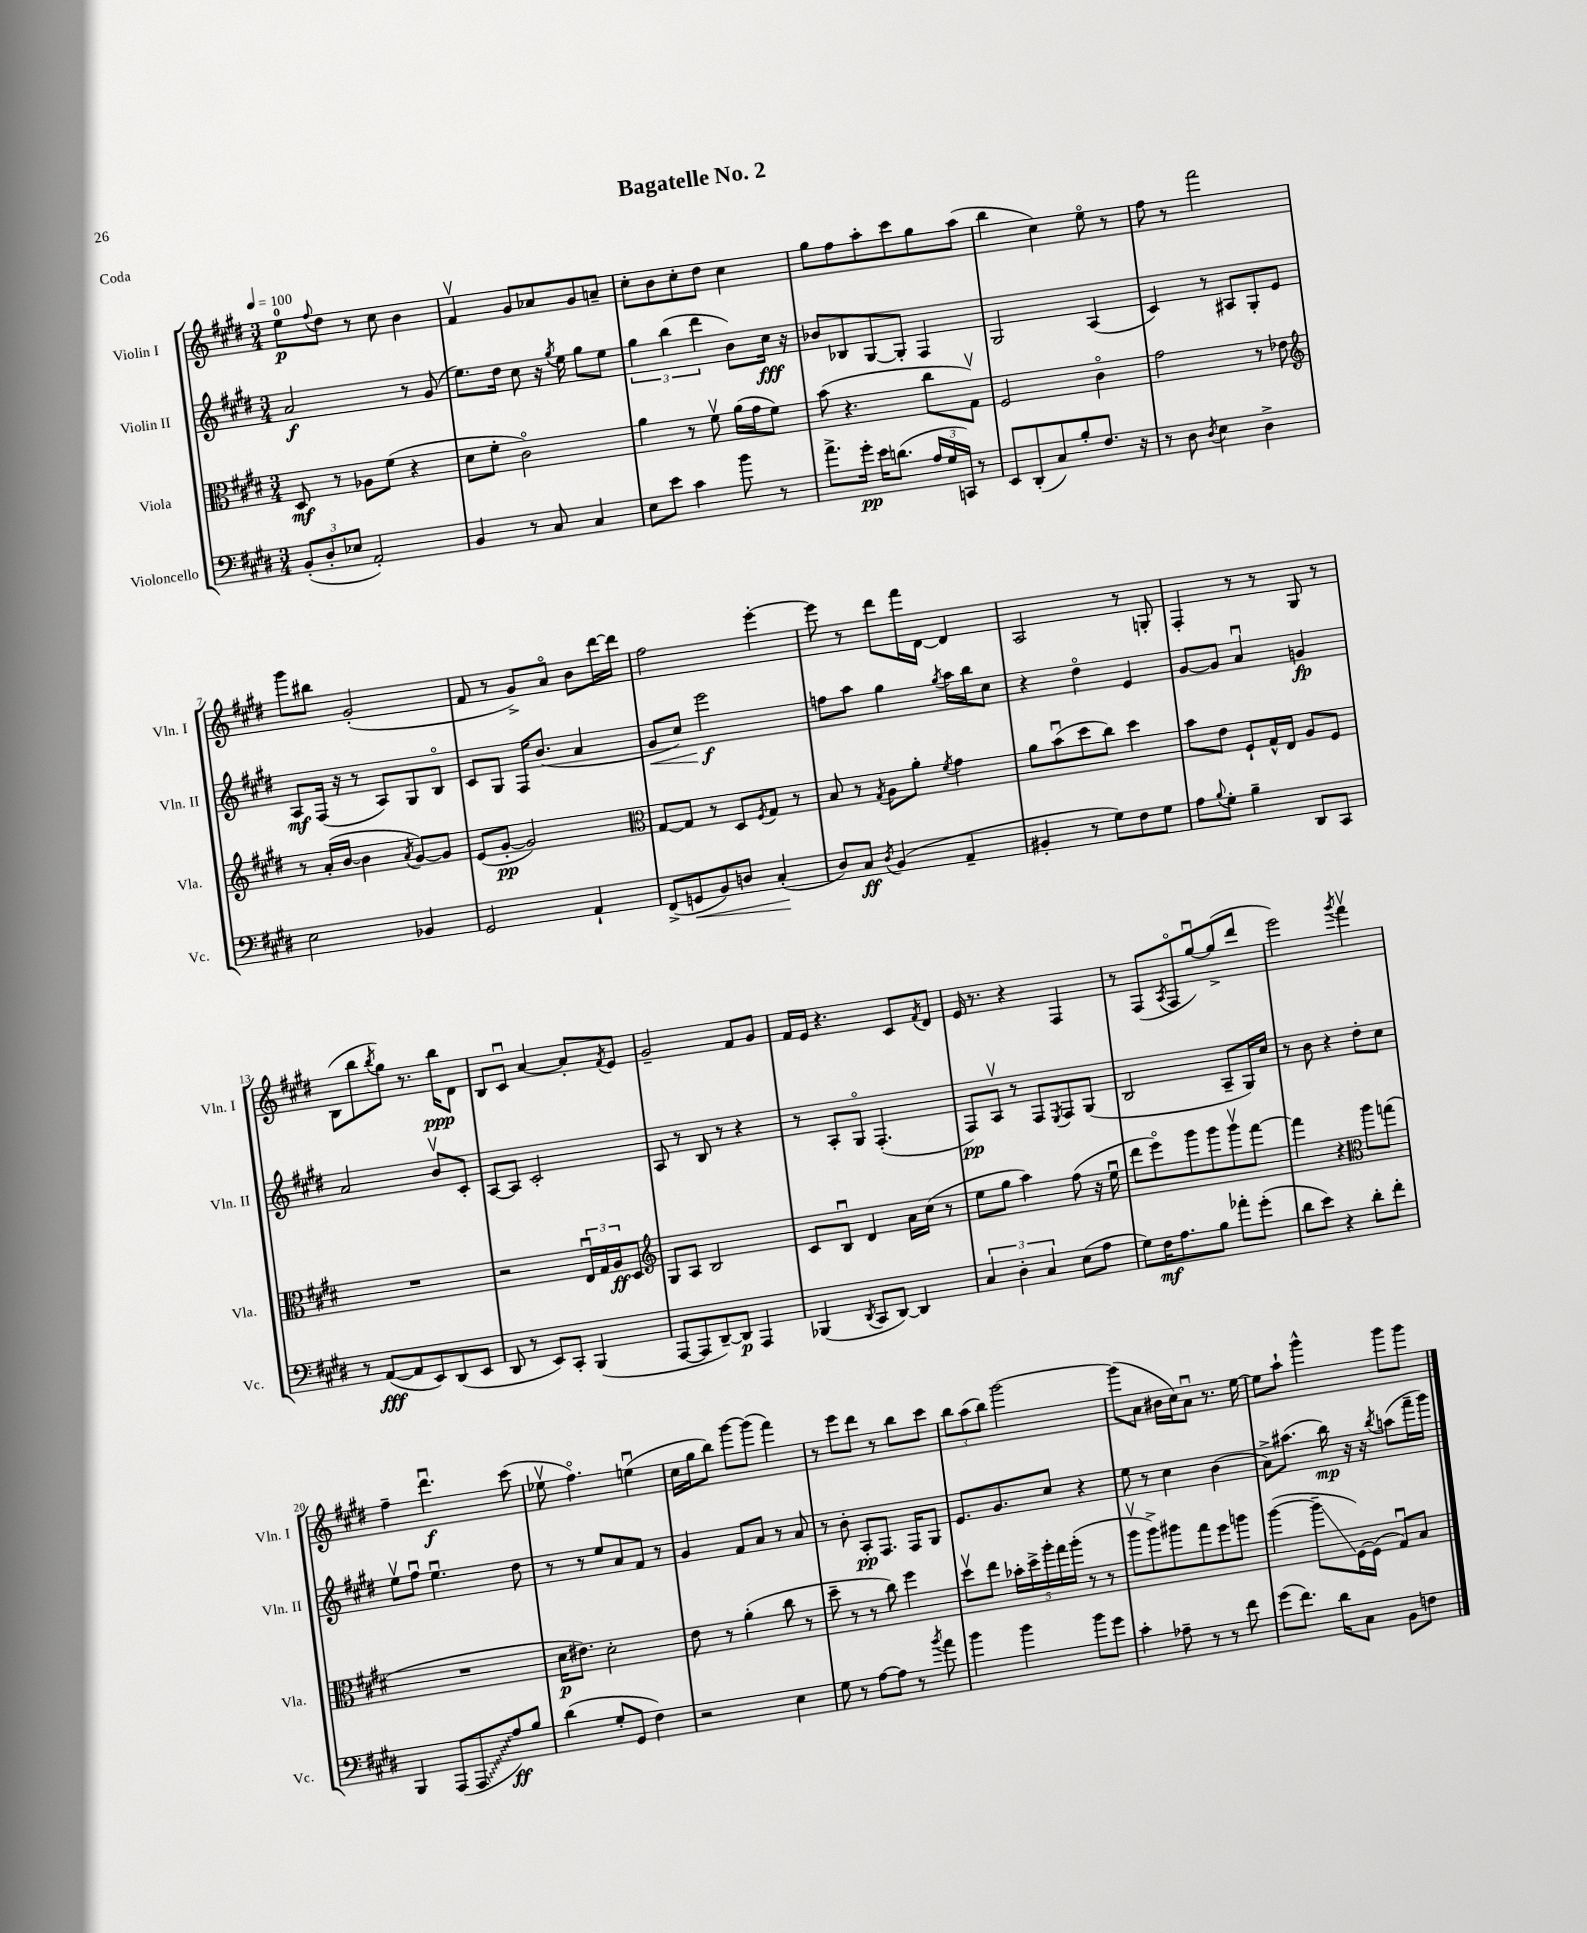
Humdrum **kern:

**kern	**kern	**kern	**kern
*staff4	*staff3	*staff2	*staff1
*clefF4	*clefC3	*clefG2	*clefG2
*k[f#c#g#d#]	*k[f#c#g#d#]	*k[f#c#g#d#]	*k[f#c#g#d#]
*M3/4	*M3/4	*M3/4	*M3/4
*MM100	*MM100	*MM100	*MM100
(12BB'/L	8D#/	2a/	8ee\L
12D#'/	.	.	.
.	.	.	8qqff#/
.	8r	.	8dd#\J
12E-/J	.	.	.
2AA'/)	8A-\L	.	8r
.	(8f#\J	.	8cc#\
.	4r	8r	4b\
.	.	(8g#/	.
=	=	=	=
4BB/	8d#\L	8.ee\L)	4f#v/
.	8f#'\J	.	.
.	.	16dd#\Jk	.
8r	2c#o\)	8cc#\	8g#/L
8C#/	.	16r	8a-/
.	.	8qgg#/	.
.	.	16ee\	.
4C#/	.	8gg#\L	8g#/
.	.	8ee\J	8a~/J
=	=	=	=
8E\L	4a\	6gg#\	8cc#'\L
8e\J	.	.	8b\
.	.	(6bb\	.
4c#\	8r	.	8cc#'\
.	.	6ddd#\	.
.	8f#v\	.	8dd#\J
8b\	(16a\LL	8b\L)	4cc#\
.	16g#\J	.	.
8r	8f#\J)	16cc#\Jk	.
.	.	16r	.
=	=	=	=
8.a^\L	(8b\	8b-/L	8gg#\L
.	4.r	8B-/	8ff#\
16g#'\Jk	.	.	.
16e\LK	.	[8G#/	8aa'\
(8.d\J	.	.	.
.	.	8G#'/]J	8ccc#\
24A/LL	8cc#\L	4F#/	8gg#\
24G#/	.	.	.
24CC/JJ)	.	.	.
8r	8G#v\J)	.	(8aa\J
=	=	=	=
8EE/L	2F#/	2G#/	4bb\
(8DD#'/	.	.	.
8C#/)	.	.	4cc#\)
8B'/	.	.	.
8.F#/J	4c#o\	(4A/	8eeo\
.	.	.	8r
16r	.	.	.
=	=	=	=
8r	2g#\	4c#/)	8ff#\
8D#\	.	.	8r
8qD#/	.	.	.
4E\	.	8r	2fff#\
.	.	8A#/L	.
4D#^\	8r	8G#'/	.
.	8e-\	8e/J	.
=	=	=	=
*	*clefG2	*	*
2E\	8r	8A/L	8ggg#\L
.	(16a'/LL	(16F#/Jk	8bb#\J
.	[16b/JJ	16r	.
.	4b\]	8r	(2g#'/
.	.	8A/L)	.
.	8qa/	.	.
4BB-/	[8g#/L)	8G#/	.
.	8g#/]J	8Bo/J	.
=	=	=	=
2GG#/	(8e/L	8c#/L	8f#/
.	[8g#'/J	8G#/J	8r
.	2g#/])	16F#/LK	8g#^/L)
.	.	(8.b/J	.
.	.	.	8ao/J
4AA`/	.	4a/	8b\L
.	.	.	[16ddd#\L
.	.	.	16ddd#\]JJ
=	=	=	=
*	*clefC3	*	*
(8FF#^/L	[8G#/L	8g#/L	2ff#\
8GG/	8G#/]J	8cc#/J)	.
8BB/)	8r	2eee\	.
8D/J	8D#/L	.	.
.	8qF#/	.	.
(4C#'/	8G#/J	.	[4eee'\
.	8r	.	.
=	=	=	=
8D#/L)	8B/	8ff\L	8eee\]
8C#/J	8r	8aa\J	8r
8qD#/	8qG#/	.	.
(4BB/	8A\L	4gg#\	8ddd#\L
.	8a'\J	.	16fff#\L
.	.	.	[16d#\JJ
.	8qf#/	8qgg#/	.
4AA~/	4g#\	16aa\LL	4d#/]
.	.	16bb\J	.
.	.	8cc#\J	.
=	=	=	=
4BB#'/	8a\L	4r	2A/
.	(8bu\	.	.
8r	8dd#\	4dd#o\	.
8G#\L)	8cc#\J)	.	.
8F#\	4dd#\	4e/	8r
8G#\J	.	.	8G'/
=	=	=	=
8A\L	8b\L	[8g#/L	4F#'/
8qqB/	.	.	.
8G#'\J	8e\J	8g#/]J	.
4B~\	8F#`/L	4au/	8r
.	16G#^^/L	.	8r
.	16E/JJ	.	.
8DD#/L	8A/L	4g/	8G#/
8CC#/J	8F#/J	.	8r
=	=	=	=
8r	2.r	2a/	(8B\L
([8AA/L	.	.	8bb\
.	.	.	8qbb/
8AA/]	.	.	8gg#\J)
8EE/)	.	.	8.r
(8DD#/	.	8bv/L	.
.	.	.	16bb\LK
8EE/J	.	8c#'/J	8d#\J
=	=	=	=
8DD#/	2r	[8A/L	8B/L
8r	.	8A/]J	8c#u/J
8EE/L)	.	2c#'/	[4a/
8CC#'/J	.	.	.
(4BBB/	24Eu/LL	.	8a'/]L
.	24G#/	.	.
.	24A/J	.	.
.	.	.	8qf#/
.	8D#/J	.	8e/J
=	=	=	=
*	*clefG2	*	*
[8AAA/L	8G#/L	8A/	2g#~/
8AAA/]	8A/J	8r	.
[8DD#~/)	2B/	8B/	.
8DD#/]J	.	8r	.
4AAA/	.	4r	8f#/L
.	.	.	8g#/J
=	=	=	=
(4BBB-/	8c#/L	8r	16f#/LL
.	.	.	16e/JJ
.	8Bu/J	8A'/L	4.r
8qDD#/	.	.	.
8CC#/L	4d#/	8G#o/J	.
[8DD#/J)	.	(4.F#'/	.
4DD#/]	16a\LL	.	8c#/L
.	(16cc#\JJ	.	.
.	.	.	8qf#/
.	8r	.	8d#/J
=	=	=	=
6C#/	8ee\L	8F#/L)	16e/
.	.	.	8.r
.	8gg#\J	8Av/J	.
6D#'\	.	.	.
.	4aa\)	8r	4r
6C#/	.	.	.
.	.	8F#/L	.
.	.	8qE/	.
(8E\L	(8ff#\	8F#/	4F#/
8A\J	16r	(8G#/J	.
.	16eeu\	.	.
=	=	=	=
8G#\L)	8ddd#\L	2B/	8r
16F#\K	8eeeo\)	.	(8F#/L
8.A\	.	.	.
.	.	.	8qA/
.	8ggg#\	.	8F#o/
8B\J	8ggg#\	.	[8gg#u/)
8a-'\L	8ggg#v\	8A~/L	(8gg#^/]
(8g#'\J	[8fff#\J	16G#/L)	8ddd#/J
.	.	16cc#/JJ	.
=	=	=	=
8d#\L	4fff#\]	8r	2eee\)
8e\J)	.	8b\	.
4r	4r	4r	.
*	*clefC3	*	*
.	.	.	8qggg#/
8d#'\L	8aa\L	8dd#'\L	4fff#v\
8f#'\J	(8gg\J	8cc#\J	.
=	=	=	=
4BBB/	2.r	8eev\L	4ff#~\
.	.	8ff#u\J	.
(8AAA/L	.	4.eeu\	4.ddd#u\
8AAA/	.	.	.
8A/)	.	.	.
8B/J	.	8dd#\	(8ccc#\
=	=	=	=
(4d#\	16d#\LK	8r	8ee-v\
.	8.e#\J)	.	.
.	.	8r	4.ff#o\)
8G#'/L	2d#'\	8ee/L	.
8GG#/J	.	8a/	.
4F#\)	.	8f#/J	(4eeu\
.	.	8r	.
=	=	=	=
2r	8e\	4g#/	16cc#\LL
.	.	.	16gg#\J
.	8r	.	8bb\J)
.	(4a'\	8f#/L	[8ggg#\L
.	.	8a/J	(8ggg#\]J
4E\	8cc#\	8r	4fff#\)
.	8r	8a/	.
=	=	=	=
8G#\	8dd#~\	8r	8r
8r	8r	8b'\	8eee\L
[8A\L	8r	8A'/L	8ddd#\J
8A\]J	8cc#\)	8.F#/J	8r
8r	4ff#\	.	8bb\L
.	.	16F#/LK	.
8qb/	.	.	.
8a\	.	8G#/J	8ccc#\J
=	=	=	=
4b\	8dd#v\L	8.e/L	12bb\L
.	.	.	(12aa\
.	8ee\J	.	.
.	.	.	12bb\J)
.	.	8.g#/	.
4b\	20b-'\LL	.	[2ggg#\
.	20dd#^\	.	.
.	20aa'\	.	.
.	.	8cc#/J	.
.	20gg#\	.	.
.	(20aa'\JJ	.	.
8b\L	8r	4r	.
8g#\J	8r	.	.
=	=	=	=
4c#'\	8aav\L	8ee\	(8ggg#\]L
.	8aa^\)	8r	8a\J
8A-~\	8aa#\	4cc#\	16b#\LL
.	.	.	16cc#\J)
8r	8gg#\	.	8au\J
8r	8ff#\	(4b\	8.r
8f#\	8aa\J	.	.
.	.	.	[16ee\
=	=	=	=
(8g#\L	([4aa\	8a^\L)	8ee\]L
8.f#\J)	.	(8.aa#\J	8aa`\J
.	8aa~\]L	.	4ggg#^^\
16d#\LK	.	16bb\)	.
8C#\J	[16F#\L)	16r	.
.	(16F#\]JJ	16r	.
.	.	8qbb/	.
8BB\L	8G#u/L)	(8aa\L	8ggg#\L
8F\J	8B/J	16fff#~\L	8ggg#\J
.	.	16ggg#\JJ)	.
==	==	==	==
*-	*-	*-	*-
